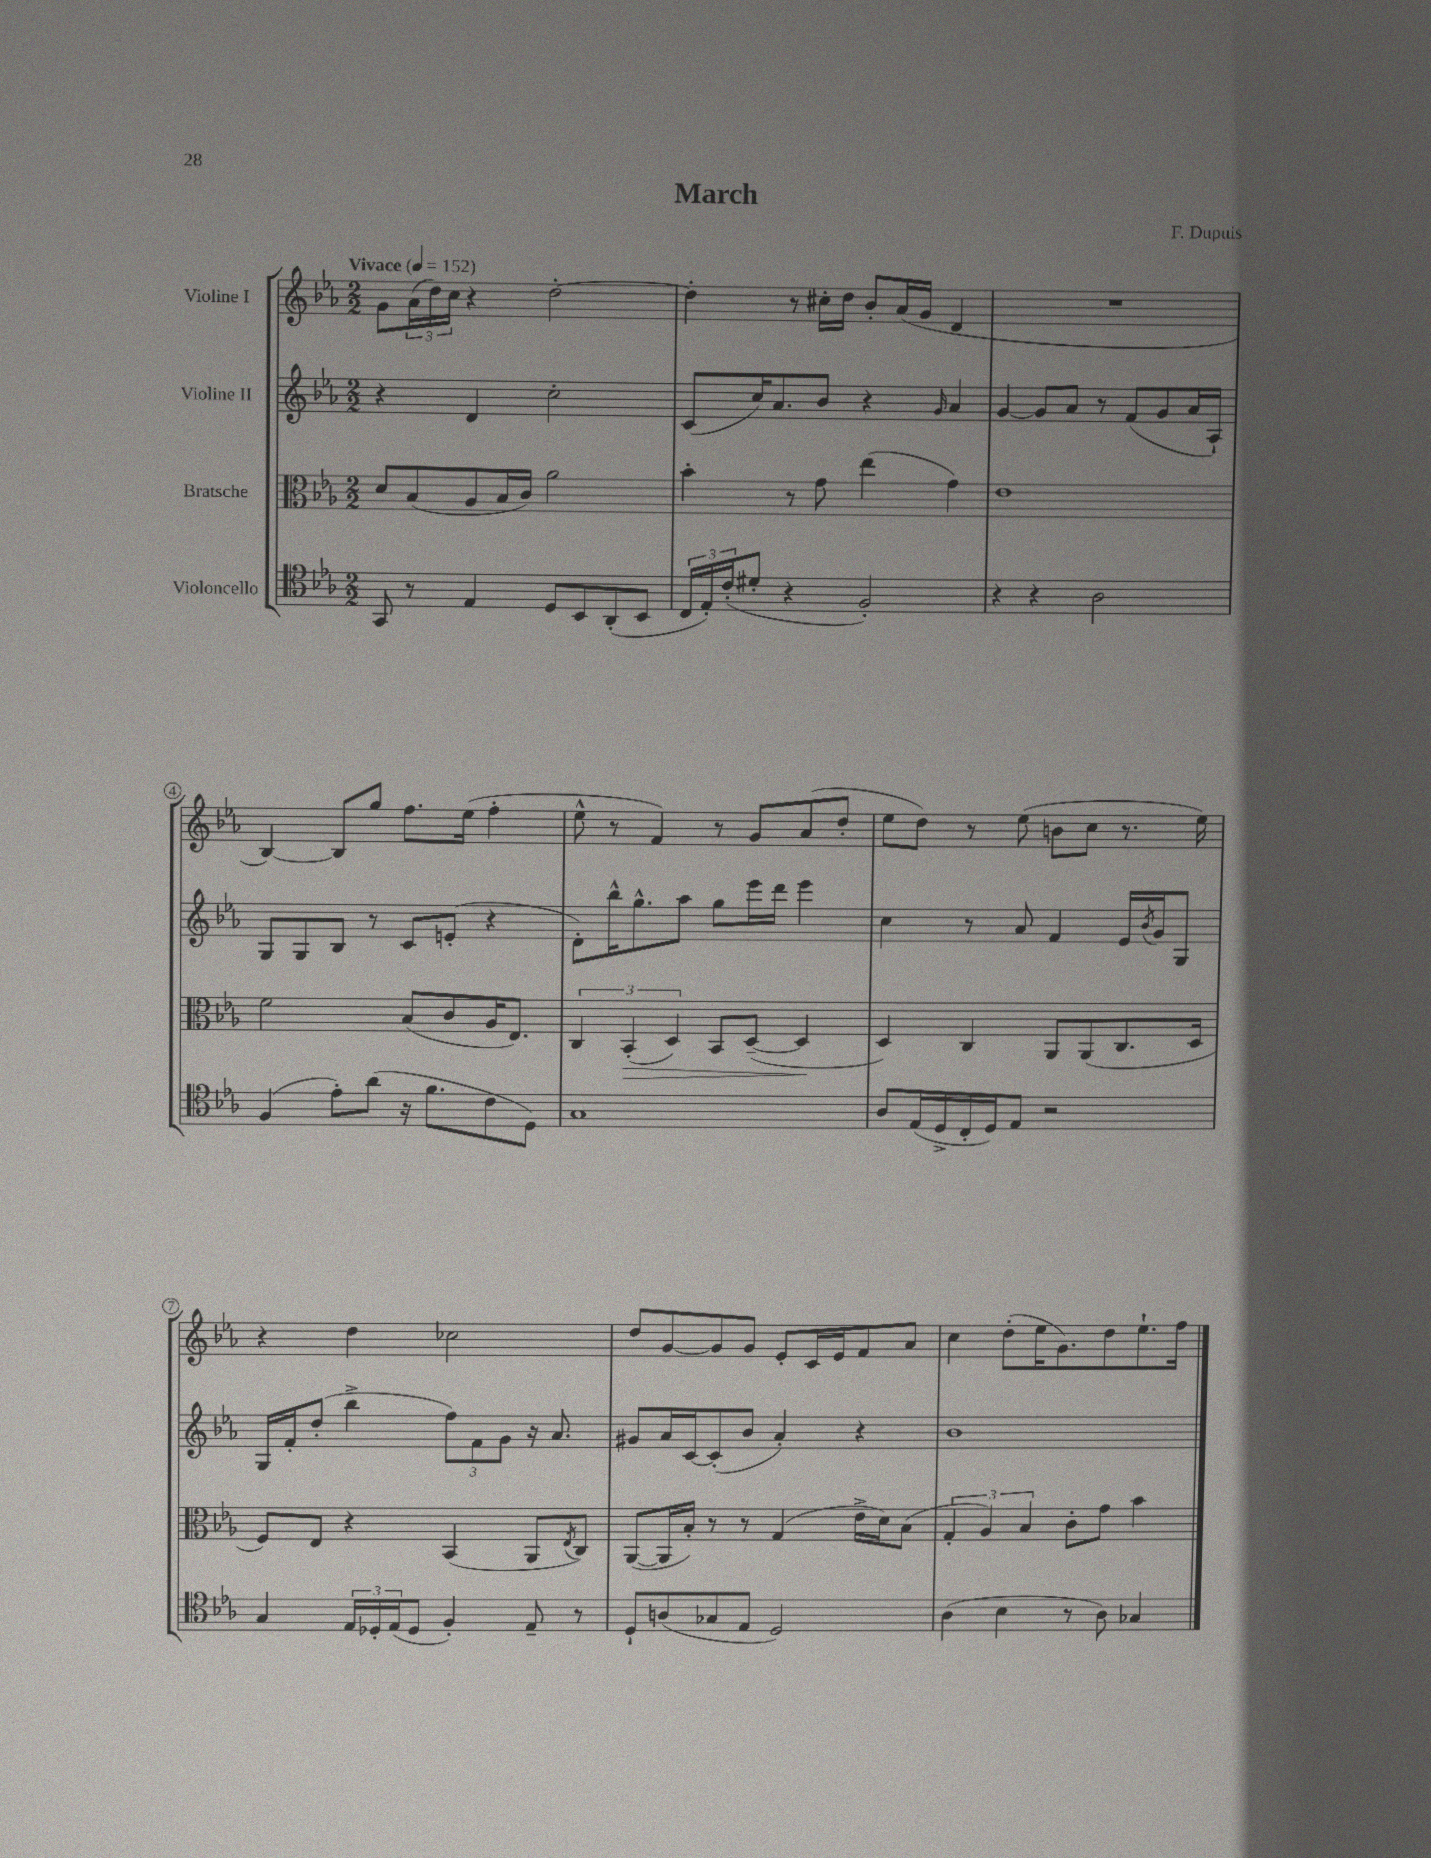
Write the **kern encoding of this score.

**kern	**kern	**dynam	**kern	**kern
*part4	*part3	*part3	*part2	*part1
*staff4	*staff3	*staff3	*staff2	*staff1
*I"Violoncello	*I"Bratsche	*	*I"Violine II	*I"Violine I
*clefC4	*clefC3	*	*clefG2	*clefG2
*k[b-e-a-]	*k[b-e-a-]	*	*k[b-e-a-]	*k[b-e-a-]
*M2/2	*M2/2	*	*M2/2	*M2/2
*MM152	*MM152	*	*MM152	*MM152
=1	=1	=1	=1	=1
!	!	!	!	!LO:TX:a:B:t=Vivace
8GG/	8d/L	.	4r	8g\L
8r	(8B-/	.	.	(24a-\L
.	.	.	.	24dd\)
.	.	.	.	24cc\JJ
4E-/	8A-/	.	4d/	4r
.	16B-/L	.	.	.
.	16c/JJ)	.	.	.
8D/L	2a-\	.	2cc'\	[2dd'\
8BB-/	.	.	.	.
(8AA-'/	.	.	.	.
8BB-/J	.	.	.	.
=2	=2	=2	=2	=2
24C/LL	4b-'\	.	(8c/L	4dd'\]
24E-'/)	.	.	.	.
(24c'/J	.	.	.	.
8d#X'/J	.	.	16cc/K)	.
.	.	.	8.a-/	.
4r	8r	.	.	8r
.	8g\	.	8b-/J	16cc#X'\LL
.	.	.	.	16dd\JJ
2F'/)	(4ee-\	.	4r	8b-'/L
.	.	.	.	(16a-/L
.	.	.	.	16g/JJ
.	.	.	16qqg/	.
.	4g\)	.	4a-/	4d/
=3	=3	=3	=3	=3
4r	1e-	.	[4g/	1r
4r	.	.	8g/L]	.
.	.	.	8a-/J	.
2A-\	.	.	8r	.
.	.	.	(8f/L	.
.	.	.	8g/	.
.	.	.	16a-/L	.
.	.	.	16A-`/JJ)	.
!!LO:LB:g=z
=4	=4	=4	=4	=4
(4F/	2f\	.	8G/L	[4B-/)
.	.	.	8G/	.
8e-'\L)	.	.	8B-/J	8B-/L]
(8a-\J	.	.	8r	8gg/J
16r	(8B-/L	.	8c/L	8.ff\L
8.f\L	.	.	.	.
.	8c/	.	(8en'/J	.
.	.	.	.	(16ee-\Jk
8c\	16A-/K	.	4r	4ff'\
.	8.E-/J)	.	.	.
8D\J)	.	.	.	.
=5	=5	=5	=5	=5
1G	6C/	.	8d'\L)	8ee-^^\
.	.	.	16bb-^^\K	8r
!	!	!LO:HP:b	!	!
.	(6BB-'/	>	.	.
.	.	.	8.gg^^\	.
.	.	.	.	4f/)
.	6D/)	.	.	.
.	.	.	8aa-\J	.
.	8BB-/L	.	8gg\L	8r
.	([8D~/J	.	16eee-\L	8g/L
.	.	.	16ddd\JJ	.
.	4D/]	.	4eee-\	(8a-/
.	.	.	.	8dd'/J
.	.	]	.	.
=6	=6	=6	=6	=6
8A-/L	4D/)	.	4cc\	8ee-\L
(16E-/L	.	.	.	8dd\J)
16D^/	.	.	.	.
16C'/	4C/	.	8r	8r
16D/J)	.	.	.	.
8E-/J	.	.	8a-/	(8ee-\
2r	8AA-/L	.	4f/	8bn\L
.	(8AA-/	.	.	8cc\J
.	8.C/	.	16e-/LL	8.r
.	.	.	8qb-/	.
.	.	.	16g/J	.
.	.	.	8G/J	.
.	16D/Jk	.	.	16ee-\)
!!LO:LB:g=z
=7	=7	=7	=7	=7
4G/	8F/L)	.	16G/LL	4r
.	.	.	16f'/J	.
.	8E-/J	.	(8dd'/J	.
24E-/LL	4r	.	4bb-^\	4dd\
24D-X'/	.	.	.	.
(24E-/J	.	.	.	.
8D-/J	.	.	.	.
4F'/)	(4BB-/	.	12ff\L)	2cc-X\
.	.	.	12f\	.
.	.	.	12g\J	.
8E-~/	8AA-/L	.	16r	.
.	.	.	8.a-/	.
.	8qE-/	.	.	.
8r	8C/J)	.	.	.
=8	=8	=8	=8	=8
8D`/L	([8AA-/L	.	8g#X/L	8dd/L
(8An/	16AA-/L]	.	16a-/L	[8g/
.	16B-'/JJ)	.	[16c/J	.
8G-X/	8r	.	(8c'/]	8g/]
8E-/J	8r	.	8b-/J	8g/J
2D/)	(4G/	.	4a-'/)	8e-'/L
.	.	.	.	16c/L
.	.	.	.	16e-/J
.	16e-^\LL	.	4r	8f/
.	16d\J)	.	.	.
.	(8B-\J	.	.	8a-/J
=9	=9	=9	=9	=9
(4A-\	6G'/	.	1b-	4cc\
.	6A-/)	.	.	.
4B-\	.	.	.	(8dd'\L
.	6B-/	.	.	.
.	.	.	.	16ee-\K
.	.	.	.	8.g\)
8r	8c'\L	.	.	.
8A-\)	8g\J	.	.	8dd\
4G-X/	4b-\	.	.	8.ee-`\
.	.	.	.	16ff\Jk
==	==	==	==	==
*-	*-	*-	*-	*-
